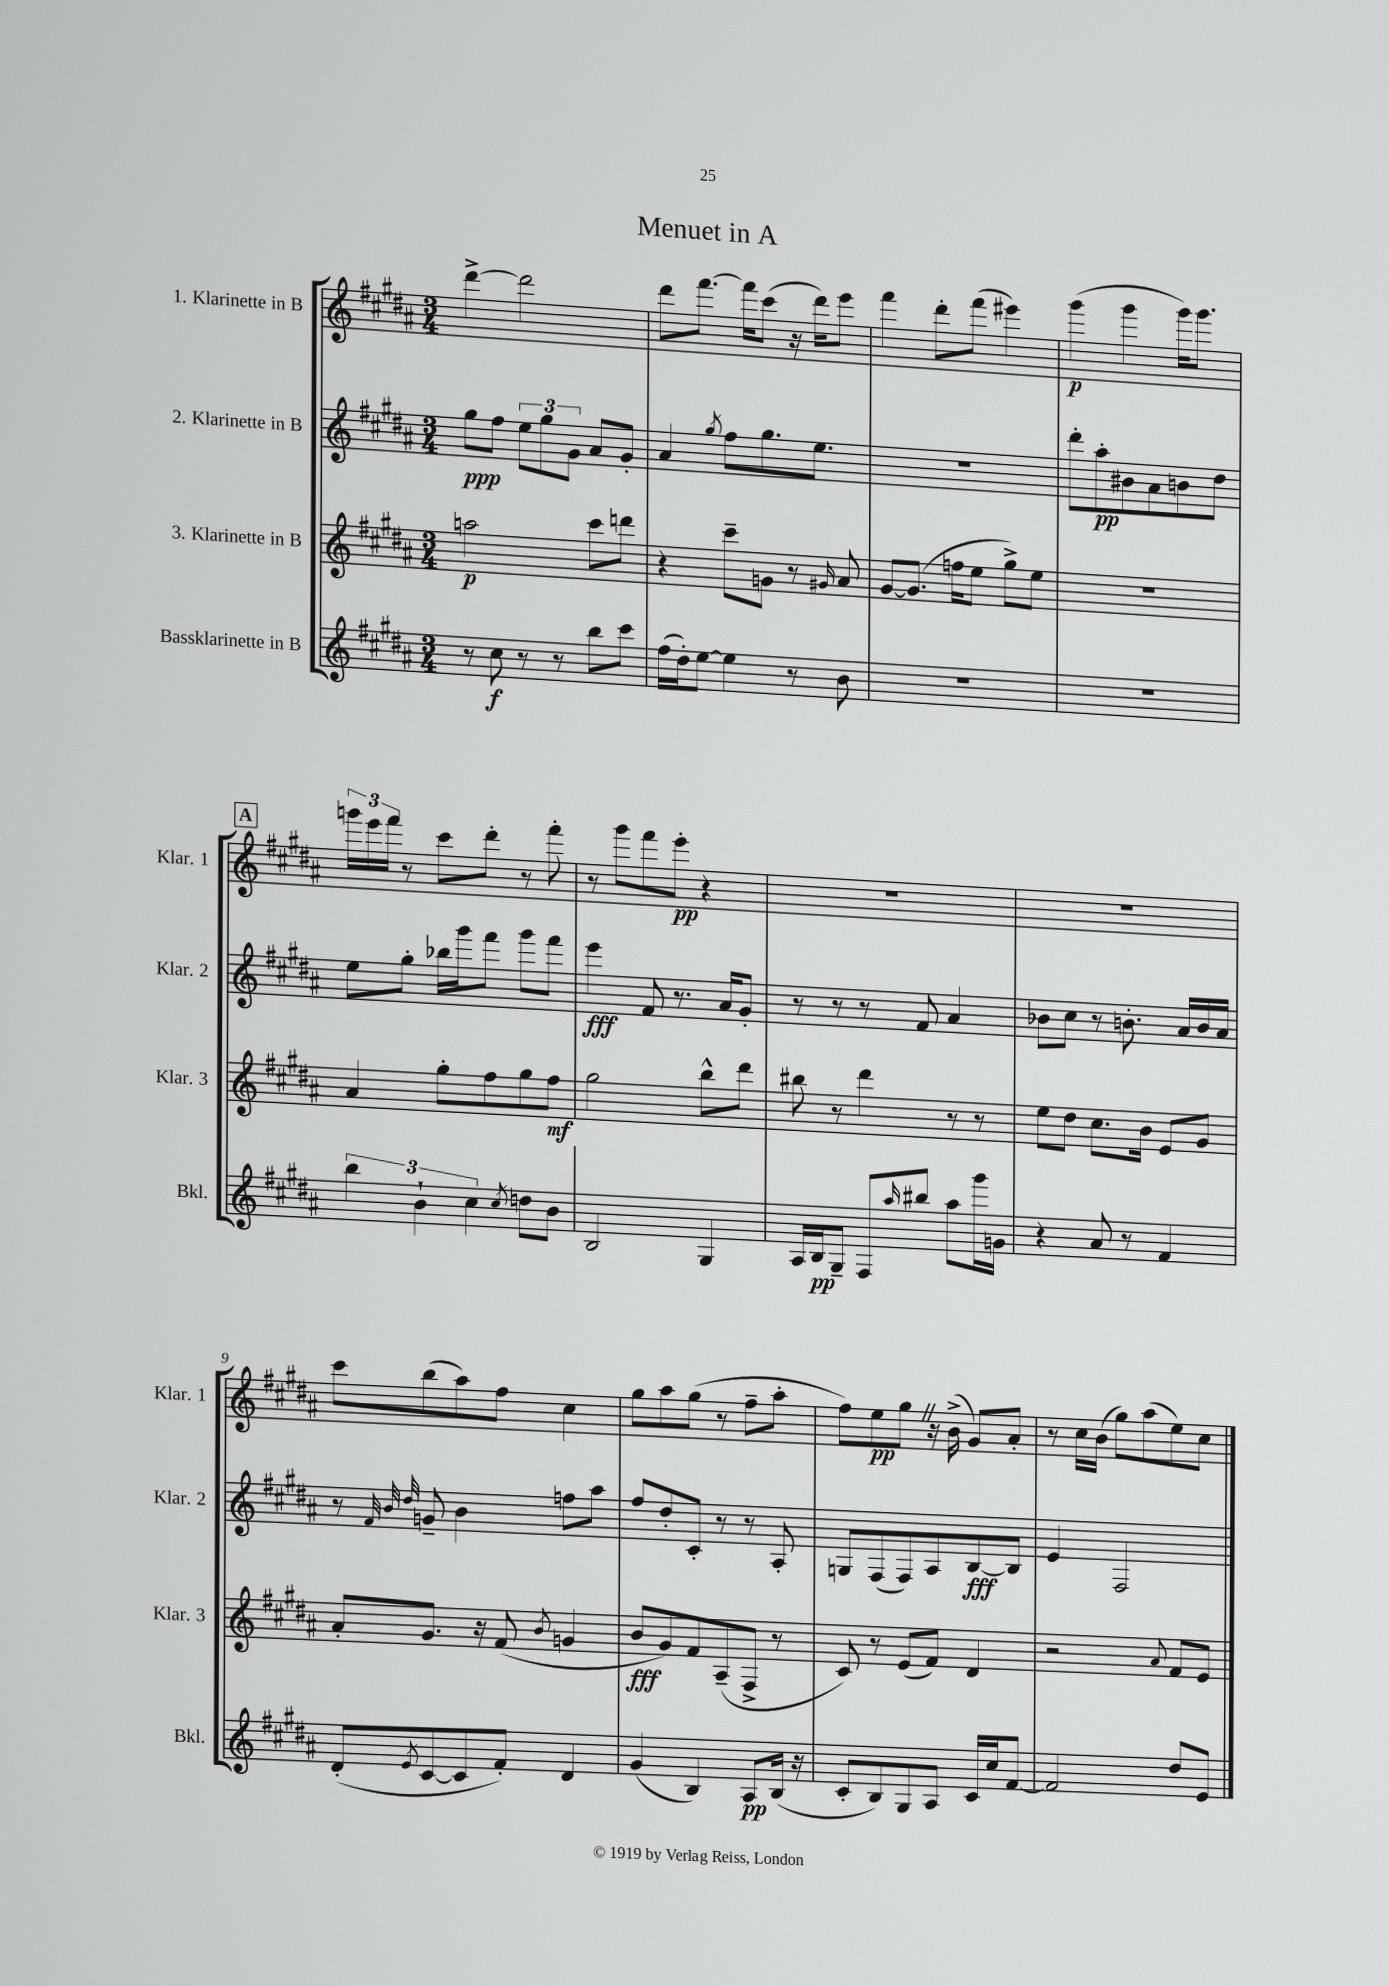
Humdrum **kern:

**kern	**dynam	**kern	**dynam	**kern	**dynam	**kern	**dynam
*part4	*part4	*part3	*part3	*part2	*part2	*part1	*part1
*staff4	*staff4	*staff3	*staff3	*staff2	*staff2	*staff1	*staff1
*I"Bassklarinette in B	*	*I"3. Klarinette in B	*	*I"2. Klarinette in B	*	*I"1. Klarinette in B	*
*I'Bkl.	*	*I'Klar. 3	*	*I'Klar. 2	*	*I'Klar. 1	*
*clefG2	*	*clefG2	*	*clefG2	*	*clefG2	*
*k[f#c#g#d#a#]	*	*k[f#c#g#d#a#]	*	*k[f#c#g#d#a#]	*	*k[f#c#g#d#a#]	*
*M3/4	*	*M3/4	*	*M3/4	*	*M3/4	*
=1	=1	=1	=1	=1	=1	=1	=1
8r	.	2aan\	p	8gg#\L	ppp	[4ddd#^\	.
8cc#\	f	.	.	8ff#\J	.	.	.
8r	.	.	.	12ee\L	.	2ddd#\]	.
.	.	.	.	12gg#\	.	.	.
8r	.	.	.	.	.	.	.
.	.	.	.	12g#\J	.	.	.
8bb\L	.	8ccc#\L	.	8a#/L	.	.	.
8ccc#\J	.	8dddn\J	.	8g#'/J	.	.	.
=2	=2	=2	=2	=2	=2	=2	=2
(16ff#\LL	.	4r	.	4a#/	.	8ddd#\L	.
16dd#'\J)	.	.	.	.	.	.	.
[8ee\J	.	.	.	.	.	[8.fff#\J	.
.	.	.	.	8qgg#/	.	.	.
4ee\]	.	8ccc#~\L	.	8ff#\L	.	.	.
.	.	.	.	.	.	16fff#\KL]	.
.	.	8gn\J	.	8.gg#\	.	(8ccc#\J	.
8r	.	8r	.	.	.	16r	.
.	.	.	.	8.ee\J	.	16ddd#\KL)	.
.	.	16qqg#X/	.	.	.	.	.
8b\	.	8a#/	.	.	.	8eee\J	.
=3	=3	=3	=3	=3	=3	=3	=3
2.r	.	[8g#/L	.	2.r	.	4fff#\	.
.	.	(8.g#/J]	.	.	.	.	.
.	.	.	.	.	.	8ddd#'\L	.
.	.	16ffn\KL	.	.	.	.	.
.	.	8ee\J	.	.	.	(8fff#\J	.
.	.	8gg#^\L)	.	.	.	4eee#X\)	.
.	.	8ee\J	.	.	.	.	.
=4	=4	=4	=4	=4	=4	=4	=4
2.r	.	2.r	.	8ddd#'\L	.	(4ggg#\	p
.	.	.	.	8aa#'\	pp	.	.
.	.	.	.	8b#X\	.	4ggg#\	.
.	.	.	.	8a#\	.	.	.
.	.	.	.	8bn\	.	16ggg#\KL)	.
.	.	.	.	.	.	8.ggg#\J	.
.	.	.	.	8dd#\J	.	.	.
!!LO:LB:g=z
!!LO:REH:place=s1:t=A
=5	=5	=5	=5	=5	=5	=5	=5
6bb\	.	4a#/	.	8ee\L	.	24gggn\LL	.
.	.	.	.	.	.	24eee\	.
.	.	.	.	.	.	24fff#\JJ	.
.	.	.	.	8gg#'\J	.	8r	.
6b`\	.	.	.	.	.	.	.
.	.	8gg#'\L	.	16bb-X\LL	.	8ccc#\L	.
.	.	.	.	16ggg#\J	.	.	.
6cc#\	.	.	.	.	.	.	.
.	.	8ff#\	.	8fff#\J	.	8ddd#'\J	.
8qcc#/	.	.	.	.	.	.	.
8ddn\L	.	8gg#\	.	8ggg#\L	.	8r	.
8b\J	.	8ff#\J	mf	8fff#\J	.	8fff#'\	.
=6	=6	=6	=6	=6	=6	=6	=6
2B/	.	2gg#\	.	4eee\	fff	8r	.
.	.	.	.	.	.	8ggg#\L	.
.	.	.	.	8f#/	.	8fff#\	.
.	.	.	.	8.r	.	8eee'\J	pp
4G#/	.	8bb^^\L	.	.	.	4r	.
.	.	.	.	16a#/KL	.	.	.
.	.	8ddd#\J	.	8g#'/J	.	.	.
=7	=7	=7	=7	=7	=7	=7	=7
16A#/LL	.	8bb#X\	.	8r	.	2.r	.
16B/J	pp	.	.	.	.	.	.
8G#~/J	.	8r	.	8r	.	.	.
8F#/L	.	4ddd#\	.	8r	.	.	.
16qqaa#/	.	.	.	.	.	.	.
8bb#X/J	.	.	.	8f#/	.	.	.
8aa#\L	.	8r	.	4a#/	.	.	.
16ggg#\L	.	8r	.	.	.	.	.
16gn\JJ	.	.	.	.	.	.	.
=8	=8	=8	=8	=8	=8	=8	=8
4r	.	8ee\L	.	8b-X\L	.	2.r	.
.	.	8dd#\J	.	8cc#\J	.	.	.
8a#/	.	8.cc#\L	.	8r	.	.	.
8r	.	.	.	8.bn'\	.	.	.
.	.	16b\Jk	.	.	.	.	.
4f#/	.	8e/L	.	.	.	.	.
.	.	.	.	16a#/LL	.	.	.
.	.	8g#/J	.	16b/	.	.	.
.	.	.	.	16a#/JJ	.	.	.
!!LO:LB:g=z
=9	=9	=9	=9	=9	=9	=9	=9
(8d#'/L	.	8a#'/L	.	8r	.	8ccc#\L	.
.	.	.	.	32qqf#/	.	.	.
.	.	.	.	32qqb/	.	.	.
8qe/	.	.	.	32qqdd#/	.	.	.
[8c#/	.	8.g#/J	.	8gn~/	.	(8bb\	.
8c#/]	.	.	.	4b\	.	8aa#\)	.
.	.	16r	.	.	.	.	.
8f#'/J)	.	(8f#/	.	.	.	8ff#\J	.
.	.	8qb/	.	.	.	.	.
4d#/	.	4gn/	.	8ffn\L	.	4cc#\	.
.	.	.	.	8aa#\J	.	.	.
=10	=10	=10	=10	=10	=10	=10	=10
(4g#/	.	8b/L	fff	8ff#/L	.	8gg#\L	.
.	.	8g#/)	.	8dd#'/	.	8aa#\	.
4B/)	.	8f#/	.	8c#'/J	.	(8gg#\J	.
.	.	(8A#~/	.	8r	.	8r	.
8A#/L	pp	8F#^/J	.	8r	.	8ff#~\L	.
(16B/Jk	.	8r	.	8A#'/	.	8aa#'\J	.
16r	.	.	.	.	.	.	.
=11	=11	=11	=11	=11	=11	=11	=11
8c#'/L	.	8c#/)	.	8Gn/L	.	8ff#\L)	.
8B/)	.	8r	.	(8F#/	.	8ee\	pp
8G#/	.	(8e/L	.	8F#/)	.	8gg#Z\J	.
8A#/J	.	8f#/J)	.	8A#/	.	16r	.
.	.	.	.	.	.	(16b^\	.
16c#/LL	.	4d#/	.	[8B/	fff	8g#/L)	.
16cc#/J	.	.	.	.	.	.	.
[8f#/J	.	.	.	8B/J]	.	8a#'/J	.
=12	=12	=12	=12	=12	=12	=12	=12
2f#/]	.	2r	.	4e/	.	8r	.
.	.	.	.	.	.	16cc#\LL	.
.	.	.	.	.	.	(16b\JJ	.
.	.	.	.	2F#/	.	8gg#\L)	.
.	.	.	.	.	.	(8aa#\	.
.	.	8qqa#/	.	.	.	.	.
8dd#/L	.	8f#/L	.	.	.	8ee\)	.
8e/J	.	8e/J	.	.	.	8cc#\J	.
==	==	==	==	==	==	==	==
*-	*-	*-	*-	*-	*-	*-	*-
